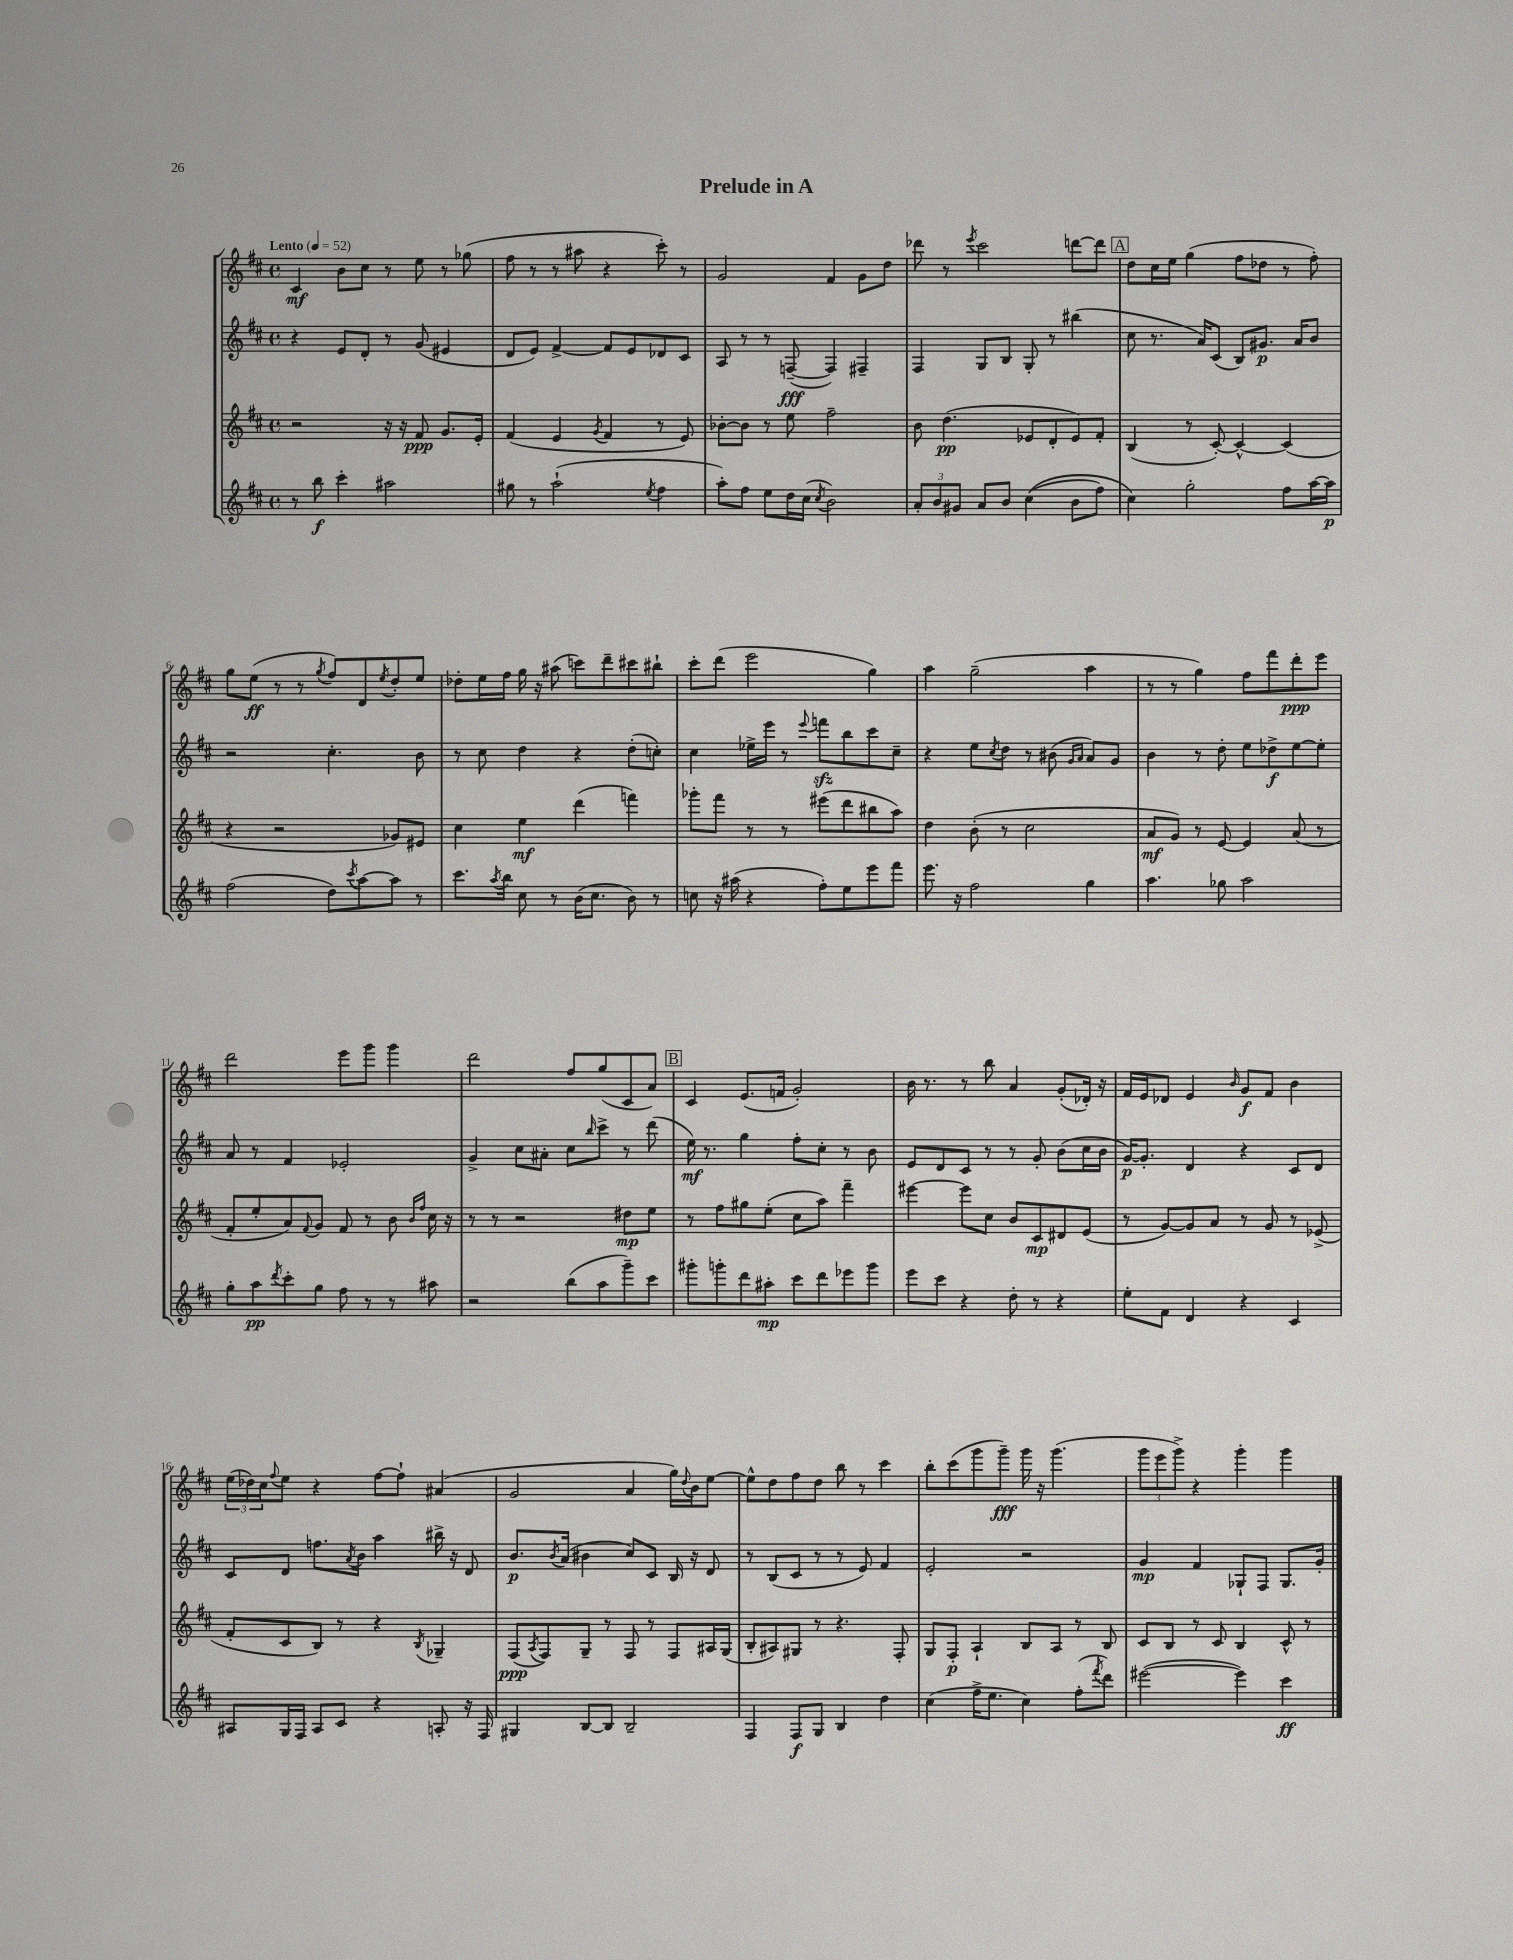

**kern	**kern	**kern	**kern
*staff4	*staff3	*staff2	*staff1
*clefG2	*clefG2	*clefG2	*clefG2
*k[f#c#]	*k[f#c#]	*k[f#c#]	*k[f#c#]
*M4/4	*M4/4	*M4/4	*M4/4
*met(c)	*met(c)	*met(c)	*met(c)
*MM52	*MM52	*MM52	*MM52
8r	2r	4r	4c#/
8bb\	.	.	.
4ccc#'\	.	8e/L	8b\L
.	.	8d'/J	8cc#\J
2aa#\	16r	8r	8r
.	16r	.	.
.	8f#/	(8g/	8ee\
.	8.g/L	4e#/	8r
.	.	.	(8gg-\
.	16e'/Jk	.	.
=	=	=	=
8gg#\	(4f#/	8d/L	8ff#\
8r	.	8e/J)	8r
(2aa`\	4e/	[4f#^/	8r
.	.	.	8aa#\
.	8qg/	.	.
.	4f#/	8f#/]L	4r
.	.	8e/	.
8qee/	.	.	.
4ff#\	8r	8d-/	8ccc#'\)
.	8e/)	8c#/J	8r
=	=	=	=
8aa'\L)	[8b-'\L	8A/	2g/
8ff#\J	8b-\]J	8r	.
8ee\L	8r	8r	.
16dd\L	8ee\	([8F~/	.
(16cc#\JJ	.	.	.
8qcc#/	.	.	.
2b\)	2ff#~\	4F/])	4f#/
.	.	4F#~/	8g\L
.	.	.	8dd\J
=	=	=	=
12a'/L	8b\	4F#/	8ddd-\
12b/	.	.	.
.	(4.dd\	.	8r
12g#/J	.	.	.
.	.	.	8qeee/
8a/L	.	8G/L	2ccc#\
8b/J	.	8B/J	.
&((4cc#\	8e-/L	8G'/	.
.	8d'/	8r	.
8b\L	8e-/)	(4bb#\	[8ddd\L
8ff#\J)	8f#'/J	.	8ddd\]J
=	=	=	=
4cc#\&)	(4B/	8cc#\	8dd\L
.	.	8.r	16cc#\L
.	.	.	16ee\JJ
2gg'\	8r	.	(4gg\
.	.	16a/LK)	.
.	[8c#'/)	(8c#/J	.
.	4c#^^/_	8B/L)	8ff#\L
.	.	8.g#/J	8dd-\J
8ff#\L	(4c#/]	.	8r
.	.	16a/LK	.
[16aa\L	.	8b/J	8ff#'\)
16aa\]JJ	.	.	.
=	=	=	=
(2ff#\	4r	2r	8gg\L
.	.	.	(8ee\J
.	2r	.	8r
.	.	.	8r
.	.	.	8qgg/
8dd\L)	.	4.cc#'\	8ff#/L)
8qccc#/	.	.	.
[8aa\	.	.	8d/
.	.	.	8qee/
8aa\]J	8g-/L)	.	8dd'/
8r	8e#/J	8b\	8ee/J
=	=	=	=
8.ccc#\L	4cc#\	8r	8dd-'\L
.	.	8cc#\	16ee\L
8qaa/	.	.	.
16bb\Jk	.	.	16ff#\JJ
8cc#\	4ee\	4dd\	16gg\
.	.	.	16r
8r	.	.	(8aa#\
(16b\LK	(4ddd\	4r	8ccc\L)
8.cc#\J	.	.	.
.	.	.	8ddd~\
8b\)	4fff\)	(8dd'\L	8ccc#\
8r	.	8cc'\J)	8bb#`\J
=	=	=	=
8cc\	8ggg-'\L	4cc#\	8ccc#'\L
16r	8fff#\J	.	(8ddd\J
(16aa#\	.	.	.
4r	8r	16ee-^\LL	2eee\
.	.	16eee\JJ	.
.	8r	8r	.
.	.	8qqeee/	.
8ff#'\L)	(8eee#\L	8fff\L	.
8ee\	8ddd\	8bb\	.
8eee\	8bb#\	8ccc#\	4gg\)
8fff#\J	8aa\J)	8cc#~\J	.
=	=	=	=
8.eee\	4dd\	4r	4aa\
16r	.	.	.
2ff#\	(8b'\	8ee\L	(2gg~\
.	.	8qcc#/	.
.	8r	8dd\J	.
.	2cc#\	8r	.
.	.	(8b#\	.
.	.	16qqg/LL	.
.	.	16qqa/JJ	.
4gg\	.	8a/L)	4aa\
.	.	8g/J	.
=	=	=	=
4.aa\	8a/L	4b\	8r
.	8g/J)	.	8r
.	8r	8r	4gg\)
8gg-\	[8e/	8dd'\	.
2aa\	4e/]	8ee\L	8ff#\L
.	.	8dd-^\	8fff#\
.	(8a/	[8ee\	8ddd'\
.	8r	8ee'\]J	8eee\J
=	=	=	=
8gg'\L	8f#'/L	8a/	2ddd\
8aa\	8ee'/	8r	.
8qddd/	.	.	.
8ccc#'\	8a/)	4f#/	.
.	8qqf#/	.	.
8gg\J	8g/J	.	.
8ff#\	8f#/	2e-'/	8eee\L
8r	8r	.	8ggg\J
8r	8b\	.	4ggg\
.	16qqb/LL	.	.
.	16qqff#/JJ	.	.
8aa#\	16cc#\	.	.
.	16r	.	.
=	=	=	=
2r	8r	4g^/	2ddd\
.	8r	.	.
.	2r	8cc#\L	.
.	.	8a#'\J	.
(8bb\L	.	8cc#\L	8ff#/L
.	.	16qqbb/	.
8aa\	.	8ccc#^\J	(8gg/
8ggg~\)	8dd#\L	8r	8c#/
8ccc#\J	8ee\J	(8ddd\	8a/J)
=	=	=	=
8ggg#'\L	8r	16ee\)	4c#/
.	.	8.r	.
8ggg'\	8ff#\L	.	.
8ddd\	8gg#\	4gg\	(8.e/L
8aa#'\J	(8ee'\J	.	.
.	.	.	16f/Jk
8ccc#\L	8cc#\L	8ff#'\L	2g'/)
8ddd\	8aa\J)	8cc#'\J	.
8eee-\	4fff#~\	8r	.
8ggg\J	.	8b\	.
=	=	=	=
8eee\L	[4eee#\	8e/L	16b\
.	.	.	8.r
8ccc#\J	.	8d/	.
4r	8eee#\]L	8c#/J	8r
.	8cc#\J	8r	8bb\
8dd'\	8b/L	8r	4a/
8r	8c#/	8g'/	.
4r	8d#/	(8b\L	(8g'/L
.	(8e/J	16cc#\L	16d-'/Jk)
.	.	16b\JJ	16r
=	=	=	=
8ee'\L	8r	[16g/LK)	16f#/LL
.	.	8.g'/]J	16e/J
8f#\J	[8g/L)	.	8d-/J
4d/	8g/]	4d/	4e/
.	8a/J	.	.
.	.	.	16qqb/
4r	8r	4r	8g/L
.	8g/	.	8f#/J
4c#/	8r	8c#/L	4b\
.	(8e-^/	8d/J	.
=	=	=	=
8A#/L	8f#'/L	8c#/L	(24ee\LL
.	.	.	24dd-\)
.	.	.	24cc#\J
.	.	.	8qqff#/
16G/L	8c#/	8d/J	8ee\J
16F#/JJ	.	.	.
8A#/L	8B/J)	8.ff\L	4r
8c#/J	8r	.	.
.	.	8qa/	.
.	.	16b\Jk	.
4r	4r	4aa\	[8ff#\L
.	.	.	8ff#`\]J
.	8qB/	.	.
8A'/	4G-~/	16bb#^\	(4a#/
.	.	16r	.
16r	.	8d/	.
16F#/	.	.	.
=	=	=	=
4G#/	(8F#/L	8.b/L	2g/
.	8qA/	.	.
.	8F#/)	.	.
.	.	8qb/	.
.	.	(16a/Jk	.
[8B/L	8G~/J	4b#\	.
8B/]J	8r	.	.
2B~/	8F#/	8cc#/L)	4a/
.	8r	8c#/J	.
.	8F#/L	16B/	16gg\LL)
.	.	.	8qqdd/
.	.	16r	16b\J
.	16A#/L	8d/	[8ee\J
.	(16G/JJ	.	.
=	=	=	=
4F#/	8B'/L	8r	8ee^^\]L
.	8A#/)	(8B/L	8dd\
8F#/L	8G#/J	8c#/J	8ff#\
8G/J	8r	8r	8dd\J
4B/	4.r	8r	8bb\
.	.	8e/)	8r
4dd\	.	4f#/	4ccc#\
.	8F#'/	.	.
=	=	=	=
(4cc#\	8G/L	2e'/	8bb'\L
.	8F#'/J	.	(8ccc#\
16ff#^\LK	4A`/	.	8ggg\
8.ee\J	.	.	.
.	.	.	8ggg~\J)
4cc#\)	8B/L	2r	16ggg\
.	.	.	16r
.	8A/J	.	(4.ggg\
(8ff#'\L	8r	.	.
8qfff#/	.	.	.
8ddd\J)	8B/	.	.
=	=	=	=
([2eee#\	8c#/L	4g/	12ggg\L
.	.	.	12eee\
.	8B/J	.	.
.	.	.	12ggg^\J)
.	8r	4f#/	4r
.	8c#/	.	.
4eee#\])	4B/	8G-`/L	4ggg'\
.	.	8F#/J	.
4ccc#\	8c#^^/	8.G-/L	4ggg\
.	8r	.	.
.	.	16g'/Jk	.
==	==	==	==
*-	*-	*-	*-
